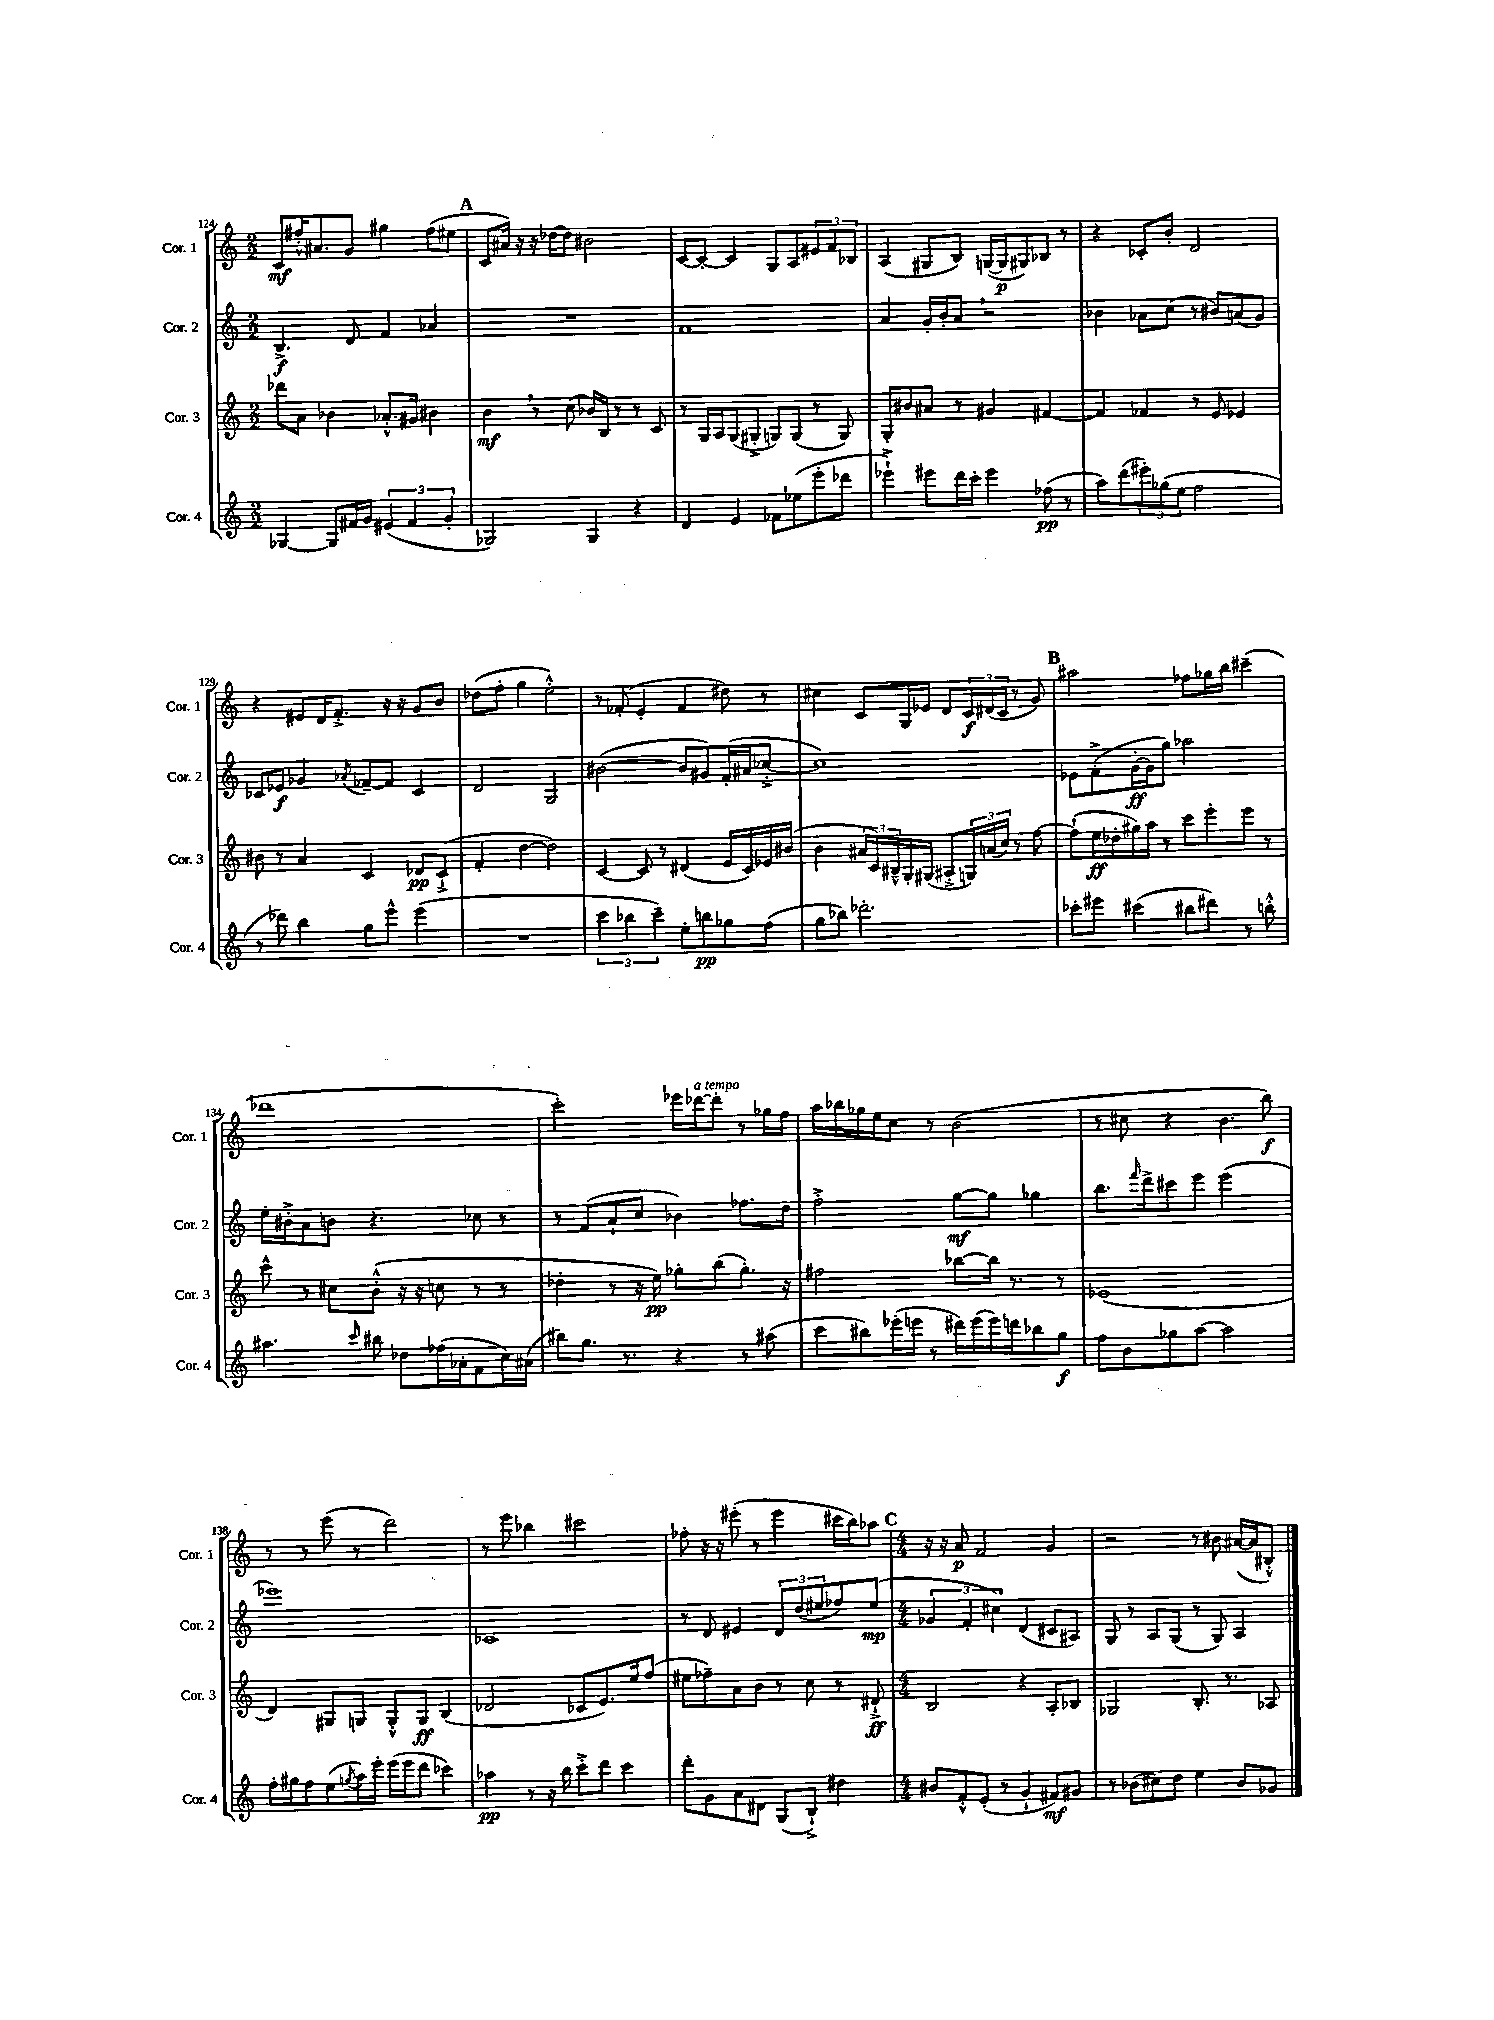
<<
\new StaffGroup <<
\new Staff = "s0" \with { instrumentName = "Cor. 1" shortInstrumentName = "Cor. 1" } {
    \clef treble \key c \major \numericTimeSignature \time 2/2
    c'8\mf fis''16-.-^ ais'8. g'8 gis''4 fis''8( eis''8 |
    \mark \markup { \bold "A" } c'8 ais'16) r16 r16 des''16~ des''8 bis'2 |
    c'8~ c'8~-. c'4 g8 a8 \tuplet 3/2 { eis'8 f'8 bes8 } |
    a4( gis8 b8) g16~( g16\p gis8) bes8 r8 |
    r4 ces'8-. b'8-. d'2 |
    r4 eis'8 d'16 f'8.-.-> r16 r16 g'8 b'8 |
    des''8( f''8-. g''4 e''2-.-^) |
    r8 fes'8-.( e'4-. fes'4 dis''8) r8 |
    cis''4 c'8 g16 ees'16 d'8 \tuplet 3/2 { c'16\f dis'16( c'16 } r8 g'8) |
    \mark \markup { \bold "B" } ais''2 fes''8 ges''16 b''16 cis'''4--( |
    des'''1 |
    c'''2-.) ees'''16 des'''16~^\markup { \italic "a tempo" } des'''8-. r8 ges''16 f''16 |
    a''16 bes''16 ges''16 e''16 c''8 r8 b'2( |
    r8 cis''8 r4 b'4. b''8\f) |
    r8 r8 e'''8( r8 d'''2) |
    r8 e'''8 bes''4 cis'''2 |
    fes''8-. r16 r16 eis'''8-.( r8 eis'''4 cis'''16 b''16) aes''8 |
    \mark \markup { \bold "C" } \numericTimeSignature \time 4/4 r16 r16 a'8\p f'2 g'4 |
    r2 r8 bis'8 ais'16~( ais'16 bis8-.-^) \bar "|." |
}
\new Staff = "s1" \with { instrumentName = "Cor. 2" shortInstrumentName = "Cor. 2" } {
    \clef treble \key c \major \numericTimeSignature \time 2/2
    b4.->\f d'8 f'4 aes'4 |
    \mark \markup { \bold "A" } R1 |
    f'1 |
    a'4 g'16-. b'16-. a'8 \breathe r2 |
    bes'4 aes'8 c''8( r8 bis'8) a'8( g'8) |
    ces'8 ees'8\f ges'4 \acciaccatura { aes'8 } fes'8~-- fes'8 ces'4 |
    d'2 g2 |
    bis'2~( bis'8 gis'8) f'16-.( ais'16 ces''8~-.-> |
    ces''1) |
    \mark \markup { \bold "B" } ees'8 f'8-.->( g'16~-.\ff g'16 g''8) aes''2 |
    e''16-. bis'16-.-> a'8 b'8 r4. ces''8 r8 |
    r8 f'8( a'8-! c''8 bes'4) fes''8. d''16 |
    f''2-.-> g''8~\mf g''8 ges''4 |
    b''8. \grace { f'''16 } d'''16-> cis'''8 e'''8 e'''2( |
    ees'''1) |
    ces'1 |
    r8 d'8 eis'4 \tuplet 3/2 { d'8 d''8( eis''8 } fes''8) eis''8\mp( |
    \mark \markup { \bold "C" } \numericTimeSignature \time 4/4 \tuplet 3/2 { ges'4 f'4-. cis''4) } d'4( cis'8 ais8) |
    g8 r8 a8 g8( r8 g8) a4 \bar "|." |
}
\new Staff = "s2" \with { instrumentName = "Cor. 3" shortInstrumentName = "Cor. 3" } {
    \clef treble \key c \major \numericTimeSignature \time 2/2
    des'''8 a'8 bes'4 aes'8.-.-^ gis'16 bis'4 |
    \mark \markup { \bold "A" } b'4\mf \breathe r8 c''8( bes'16) b16 r8 r8 c'8 |
    r8 g16 a16 g8( gis8-.-> g8) g8( r8 g8) |
    g8-. bis'8 ais'8 r8 gis'4 fis'4~ |
    fis'4 fes'4 r8 e'8 ees'4 |
    bis'8 r8 a'4 c'4 des'8\pp c'8-!->( |
    f'4-. d''4~ d''2) |
    c'4~ c'8 r8 dis'4( e'16 c'16) ees'16 bis'16( |
    b'4 \tuplet 3/2 { ais'16 c'16) bis16---^ } g16-. gis16( ais8-.-> \tuplet 3/2 { g16) a'16( c''16) } r8 f''8~ |
    \mark \markup { \bold "B" } f''8-!( e''16\ff des''16-. gis''16) a''16 r8 c'''8 e'''8-. e'''8 r8 |
    c'''8-^ r8 cis''8 b'8-.-^( r16 r16 c''8 r8 r8 |
    des''4-. r8 r16 e''16\pp) ges''8-. b''8( ges''8.-.) r16 |
    fis''2 bes''8~ bes''16 r8. r8 |
    ees'1( |
    d'4) gis8 g8 g8-.-^ g8\ff b4( |
    des'2 ces'8 e'8.) e''16 f''8( |
    eis''8 fes''8--) a'8 b'8 r8 c''8 r8 dis'8-!->\ff |
    \mark \markup { \bold "C" } \numericTimeSignature \time 4/4 b2 r4 a8-. bes8 |
    ges2 b8.-. r8. aes8 \bar "|." |
}
\new Staff = "s3" \with { instrumentName = "Cor. 4" shortInstrumentName = "Cor. 4" } {
    \clef treble \key c \major \numericTimeSignature \time 2/2
    ges4~ ges8 fis'16 g'16 \tuplet 3/2 { eis'4( fis'4 g'4-. } |
    \mark \markup { \bold "A" } ges2) ges4 r4 |
    d'4 e'4 fes'8 ees''8( e'''8-. des'''8 |
    ees'''4-!->) eis'''8 d'''16 c'''16-. eis'''4 fes''8\pp( r8 |
    a''8) d'''8( \tuplet 3/2 { eis'''8-.) ges''8( e''8 } f''2 |
    r8 des'''8) b''4 g''8 e'''8-^ e'''4( |
    R1 |
    \tuplet 3/2 { c'''4 bes''4 c'''4--) } e''8-. b''8\pp ges''8 f''8( |
    g''8 bes''8) des'''2.-. |
    \mark \markup { \bold "B" } ces'''8-. eis'''8 cis'''4( bis''8 dis'''8) r8 b''8-.-^ |
    ais''4. \grace { c'''16 } bis''8 des''8 fes''16( aes'16-. f'8 c''16) ais'16( |
    bis''8) g''8. r8. r4 r8 ais''8( |
    c'''8 bis''8) ees'''16-.( e'''16 r8 dis'''16) e'''16( e'''16) d'''16 bes''8 g''8\f |
    f''8 b'8 ges''8 a''8~ a''2 |
    f''16-. gis''16 f''8 e''8( \acciaccatura { g''8 } a''16) e'''16-. e'''16( e'''16 d'''8 ces'''4) |
    aes''4\pp r8 r16 b''16 c'''8-.-> d'''8 c'''4 |
    d'''8-. g'8 a'8 dis'8 g8( b8-!->) dis''4 |
    \mark \markup { \bold "C" } \numericTimeSignature \time 4/4 bis'8 f'8-.-^ e'8-.( r8 g'4-! fis'8\mf) gis'8 |
    r8 bes'8( cis''8) d''8 e''4 bes'8 ges'8 \bar "|." |
}
>>
>>
\layout { \context { \Score currentBarNumber = #124 } }
